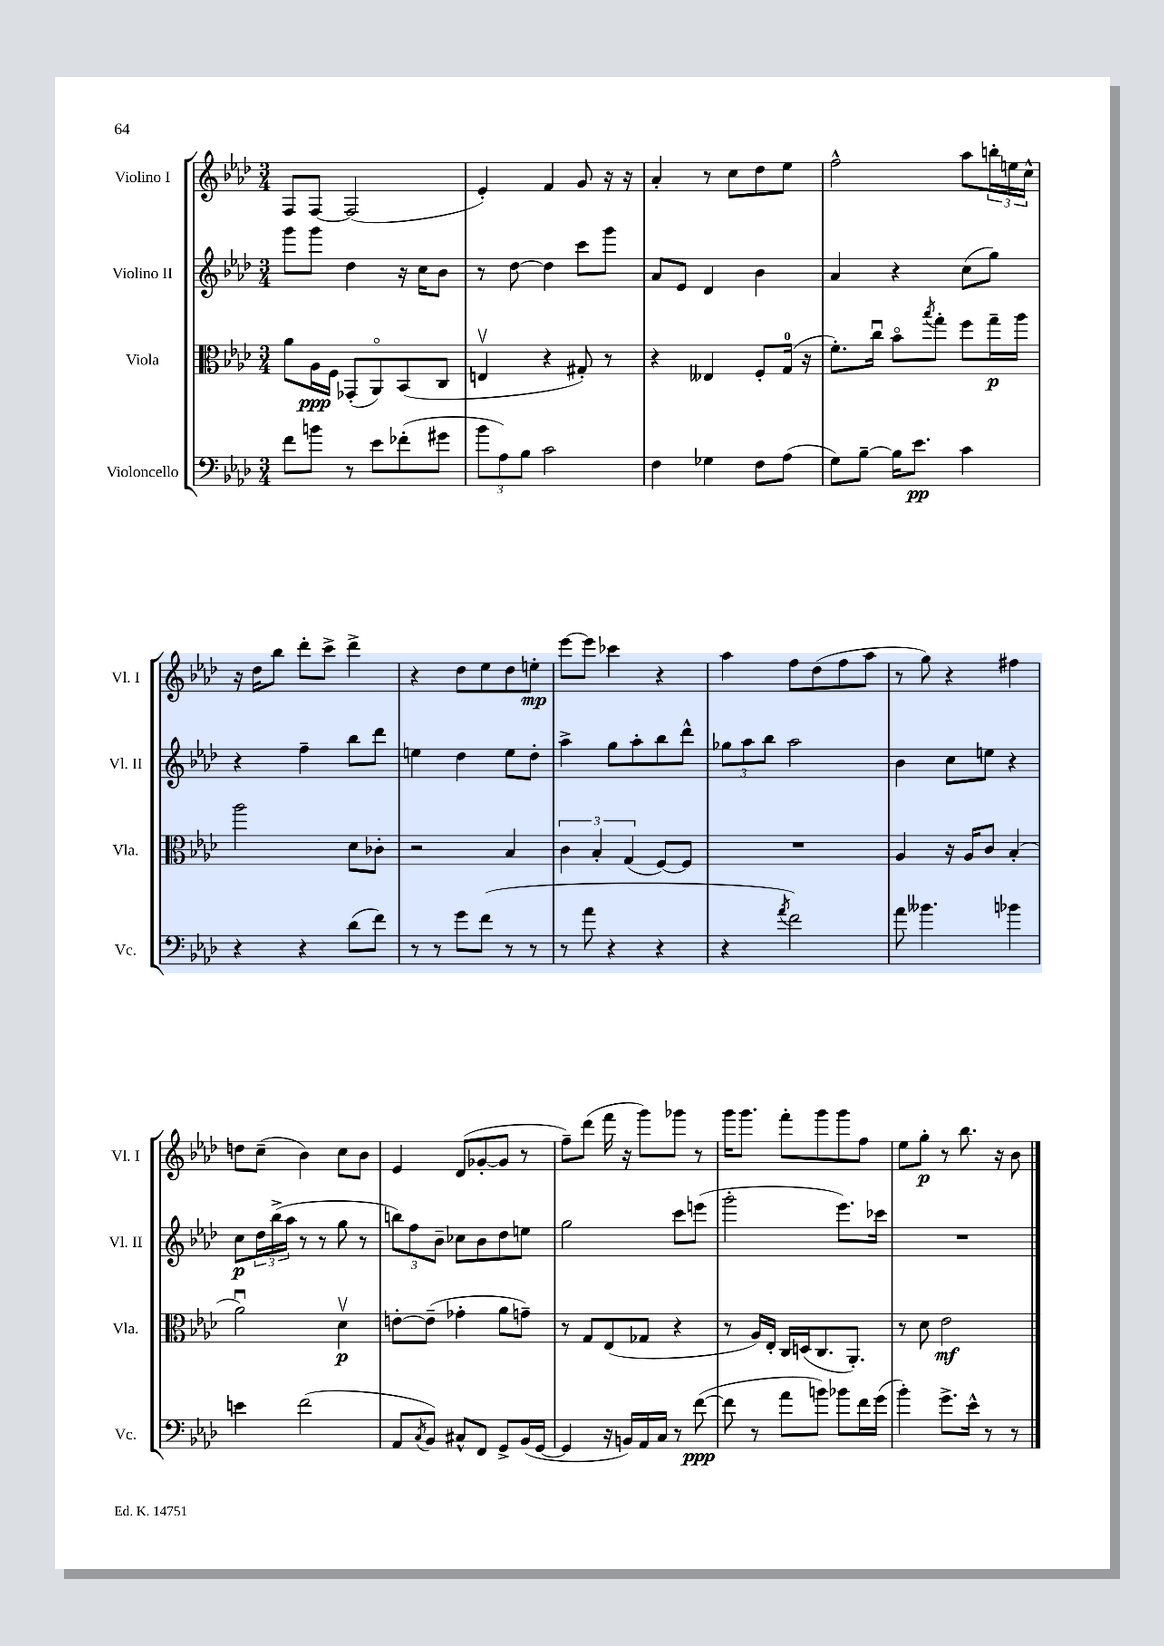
<<
\new StaffGroup <<
\new Staff = "s0" \with { instrumentName = "Violino I" shortInstrumentName = "Vl. I" } {
    \clef treble \key aes \major \numericTimeSignature \time 3/4
    f8 f8~ f2( |
    ees'4-.) f'4 g'8 r16 r16 |
    aes'4-. r8 c''8 des''8 ees''8 |
    f''2-^ aes''8 \tuplet 3/2 { b''16-. e''16 c''16-^ } |
    r16 des''16 bes''8 des'''8-. c'''8-> des'''4-> |
    r4 des''8 ees''8 des''8 e''8-.\mp |
    ees'''8~ ees'''8 ces'''4 r4 |
    aes''4 f''8 des''8( f''8 aes''8 |
    r8 g''8) r4 fis''4 |
    d''8 c''8--( bes'4) c''8 bes'8 |
    ees'4 des'8( ges'8~-. ges'8 r8 |
    f''8--) des'''8( f'''16 r16 g'''8) ges'''8 r8 |
    g'''16 g'''8. f'''8-. g'''8 g'''8 f''8 |
    ees''8 g''8-.\p r8 bes''8. r16 bes'8 \bar "|." |
}
\new Staff = "s1" \with { instrumentName = "Violino II" shortInstrumentName = "Vl. II" } {
    \clef treble \key aes \major \numericTimeSignature \time 3/4
    g'''8 g'''8 des''4 r16 c''16 bes'8 |
    r8 des''8~ des''4 c'''8 g'''8 |
    aes'8 ees'8 des'4 bes'4 |
    aes'4 r4 c''8( g''8) |
    r4 f''4-- bes''8 des'''8 |
    e''4 des''4 e''8 des''8-. |
    aes''4-> g''8 aes''8-. bes''8 des'''8-^ |
    \tuplet 3/2 { ges''8 aes''8 bes''8 } aes''2 |
    bes'4 c''8 e''8 r4 |
    c''8\p \tuplet 3/2 { des''16 bes''16->( aes''16 } r8 r8 g''8 r8 |
    \tuplet 3/2 { b''8) f''8 bes'8-- } ces''8 bes'8 des''8 e''8 |
    g''2 c'''8 e'''8( |
    g'''2-. ees'''8.) ces'''16 |
    R2. \bar "|." |
}
\new Staff = "s2" \with { instrumentName = "Viola" shortInstrumentName = "Vla." } {
    \clef alto \key aes \major \numericTimeSignature \time 3/4
    aes'8 aes16\ppp f16 ges,8-.( aes,8\flageolet) bes,8( c8 |
    e4\upbow r4 gis8-.) r8 |
    r4 eeses4 f8-. g16-0( r16 |
    f'8.-.) c''16\downbow bes'8\flageolet \acciaccatura { bes''8 } g''8-. f''8 g''16--\p aes''16 |
    aes''2 des'8 ces'8-. |
    r2 bes4 |
    \tuplet 3/2 { c'4 bes4-. g4( } f8~) f8 |
    R2. |
    aes4 r16 aes16 c'8 bes4-.( |
    aes'2\downbow) des'4\upbow\p |
    e'8~-. e'8--( ges'4-. aes'8 g'8--) |
    r8 g8 ees8( ges8 r4 |
    r8 aes16) ees16-. c16 d16( c8. aes,8.-.) |
    r8 des'8 ees'2\mf \bar "|." |
}
\new Staff = "s3" \with { instrumentName = "Violoncello" shortInstrumentName = "Vc." } {
    \clef bass \key aes \major \numericTimeSignature \time 3/4
    f'8 b'8 r8 ees'8 fes'8-.( gis'8 |
    \tuplet 3/2 { bes'8 aes8) bes8 } c'2 |
    f4 ges4 f8 aes8( |
    g8) bes8~-- bes16 ees'8.\pp c'4 |
    r4 r4 des'8( f'8) |
    r8 r8 g'8 f'8( r8 r8 |
    r8 aes'8 r4 r4 |
    r4 \acciaccatura { aes'8 } f'2) |
    aes'8 beses'4. bes'4 |
    e'4 f'2( |
    aes,8 \acciaccatura { c8 } bes,8) cis8-^ f,8 g,8-> bes,16( g,16~ |
    g,4 r16 b,16) aes,16 c16 r8 f'8~\ppp( |
    f'8 r8 aes'8 b'8) bes'8 f'16 g'16( |
    bes'4-.) g'8.-> ees'16-^ r8 r8 \bar "|." |
}
>>
>>
\layout { \context { \Score \remove "Bar_number_engraver" } }
